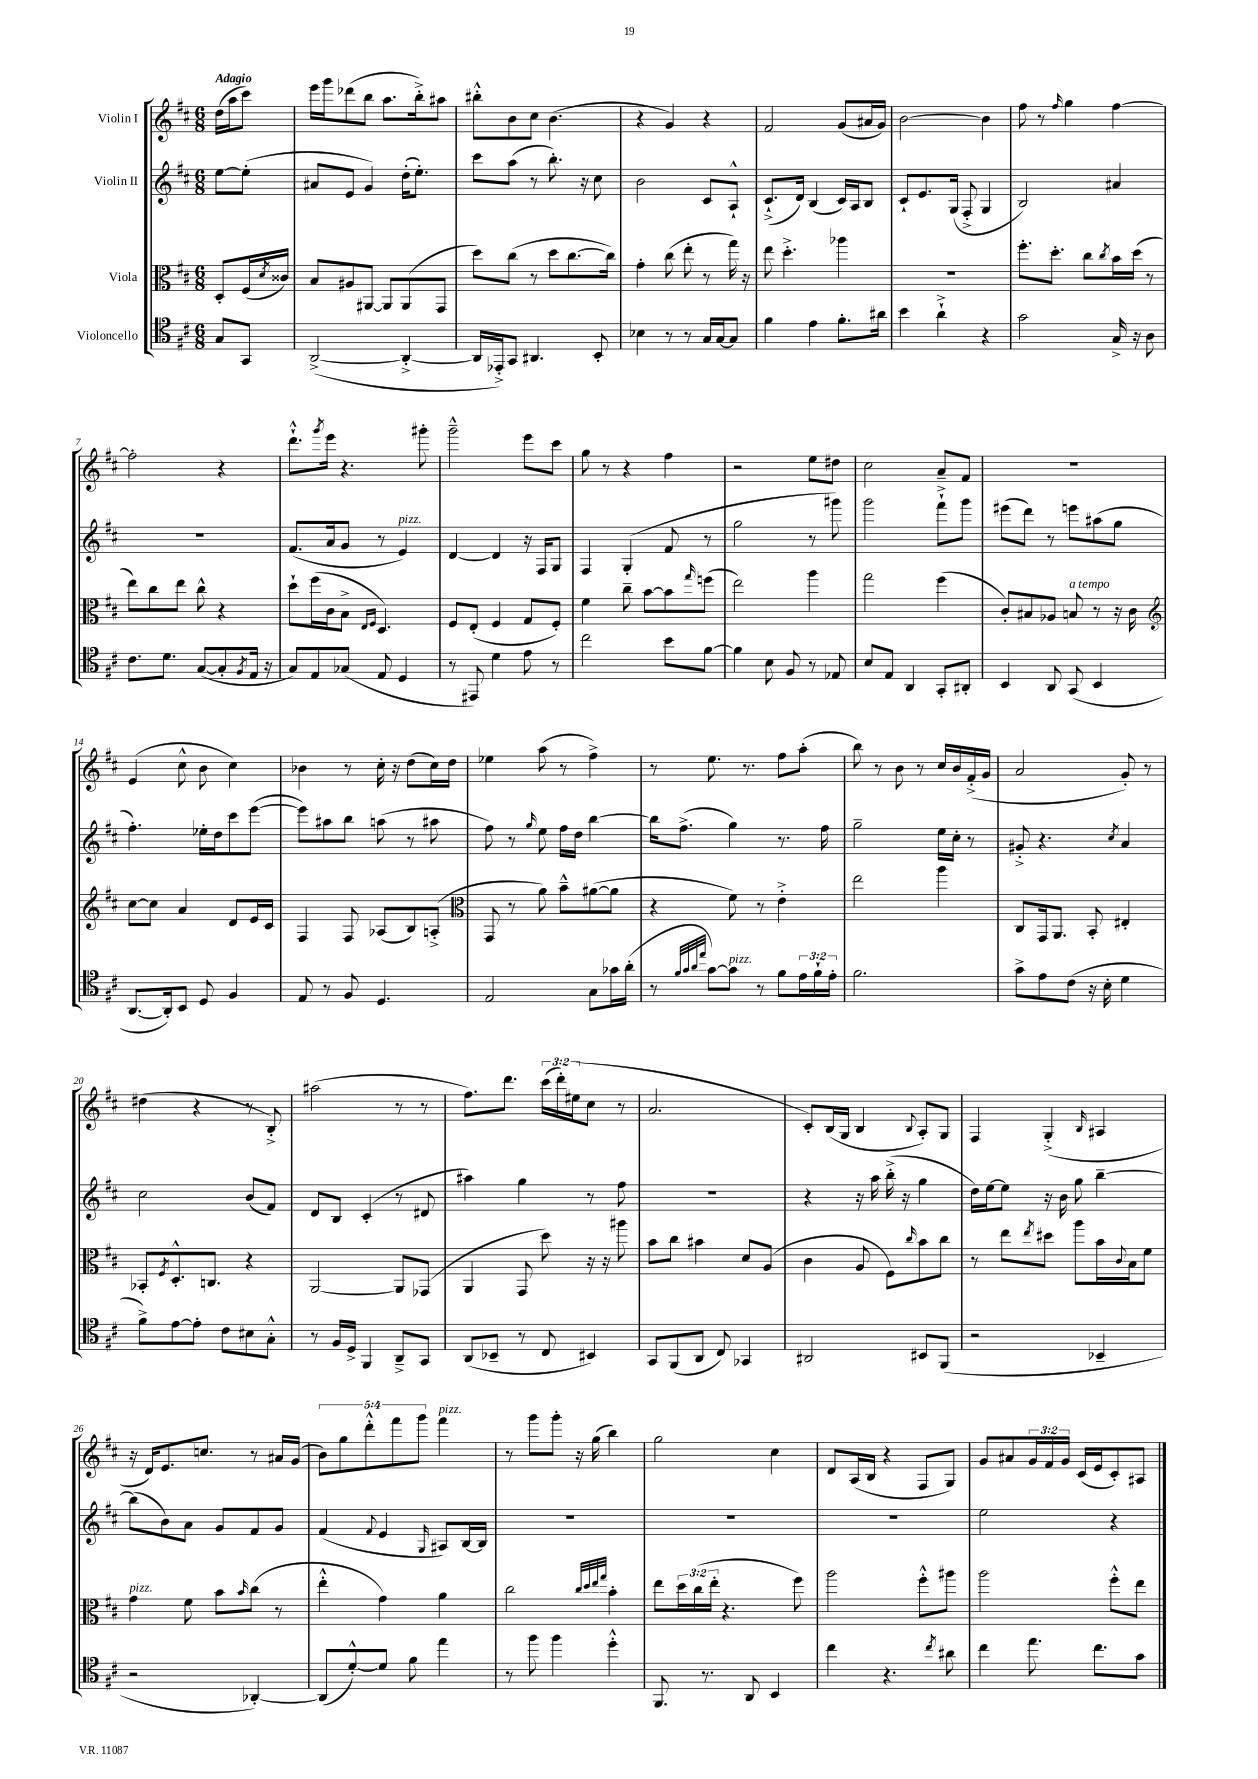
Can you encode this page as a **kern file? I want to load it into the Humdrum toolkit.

**kern	**kern	**kern	**kern
*staff4	*staff3	*staff2	*staff1
*clefC4	*clefC3	*clefG2	*clefG2
*k[f#c#]	*k[f#c#]	*k[f#c#]	*k[f#c#]
*M6/8	*M6/8	*M6/8	*M6/8
8G	8D'	[8ee	(16dd
.	.	.	16aa
8GG	(16F#	(8ee']	8ccc#)
.	8qd	.	.
.	16c##)	.	.
=	=	=	=
([2AA^	8B	8a#	16eee
.	.	.	16ggg
.	8A#	8e	(8ddd-
.	[8AA#	4g)	8bb
.	8AA#]	.	8.aa
4AA'^_	(8AA#	(16dd'	.
.	.	8.ee')	16bb'^)
.	8GG	.	8aa#
=	=	=	=
16AA]	8dd)	8ccc#	8bb#'^^
16EE-'^)	.	.	.
8GG	(8cc#	(8aa	8b
4.AA#	8r	8r	8cc#
.	8dd	8.bb')	(4.b
.	[8.cc#	.	.
.	.	16r	.
8BB'	.	8cc#	.
.	16cc#])	.	.
=	=	=	=
4B-	4g'	2b	4r
8r	(8cc#	.	4g)
8r	8ee'	.	.
16G	8r	8c#	4r
[16G	.	.	.
8G]	16gg)	8A`^^	.
.	16r	.	.
=	=	=	=
4f#	8ee	(8.c#`^	2f#
.	4.dd'^	.	.
.	.	16d)	.
4e	.	(4B	.
8.f#'	4aa-	16c#)	(8g
.	.	16A	.
.	.	8B	16a#
16a#	.	.	16g)
=	=	=	=
4b	2.r	8c#`	[2b
.	.	8.e	.
4a`^	.	.	.
.	.	(16G	.
.	.	8F#'^	.
4r	.	4G	4b]
=	=	=	=
2g	8.ff#'	2B)	8ff#
.	.	.	8r
.	8.dd'	.	.
.	.	.	16qqff#
.	.	.	4gg
.	8cc#	.	.
.	8qcc#	.	.
16G^	16b	4a#	[4ff#
16r	(16dd	.	.
8A	8r	.	.
=	=	=	=
8.c#	8ee)	2.r	2ff#']
.	8cc#	.	.
8.d	.	.	.
.	8ee	.	.
([8G	8cc#^^	.	.
8G']	4r	.	4r
8qF#	.	.	.
16E	.	.	.
16r	.	.	.
=	=	=	=
8G)	8dd`	(8.f#	8.ddd`^^
8E	(16ff#	.	.
.	.	.	8qggg
.	16c#	16a	16eee
(8G-	8B^	8g	4.r
.	16qqE	.	.
.	16qqF#	.	.
8E	4.D)	8r	.
4D	.	4e)	.
.	.	.	8ggg#'
=	=	=	=
8r	8F#	[4d	2ggg~^^
8EE#)	(8E'	.	.
4d	4F#	4d]	.
8e	8G	16r	8eee
.	.	16F#	.
8r	8F#')	8G	8ccc#
=	=	=	=
2cc#	4f#	4F#	8gg
.	.	.	8r
.	8cc#~	(4G'	4r
.	[8b	.	.
8b	8b]	8f#	4ff#
.	16qqgg	.	.
[8f#	(8ff	8r	.
=	=	=	=
4f#]	2ee)	2gg	2r
8B	.	.	.
8F#	.	.	.
8r	4aa	8r	8ee
8E-	.	8ggg#)	8dd#
=	=	=	=
8B	2gg	2ggg	2cc#
8E	.	.	.
4AA	.	.	.
8GG'	(4ff#	8fff#`^	8a~
8AA#'	.	8ggg	8f#
=	=	=	=
4BB	8c#')	(8eee#	2.r
.	8B#	8ddd)	.
8AA	8A-	8r	.
(8GG	8B	8eee	.
4BB	8r	(8aa#	.
.	16r	8gg	.
.	16c#	.	.
=	=	=	=
*	*clefG2	*	*
[8.AA	[8cc#	4.ff#')	(4e
.	8cc#]	.	.
16AA'])	.	.	.
8BB	4a	.	8cc#^^
8D	.	16ee-'	8b
.	.	16dd	.
4F#	8d	8ccc#	4cc#)
.	16e	([8eee	.
.	16c#	.	.
=	=	=	=
8E	4F#	8eee])	4b-
8r	.	8aa#	.
8F#	8F#	8bb	8r
4.D	(8A-	(8aa	16cc#'
.	.	.	16r
.	8B)	8r	(8dd
.	(8A'^	8aa#	16cc#)
.	.	.	16dd
=	=	=	=
*	*clefC3	*	*
2E	8GG	8ff#)	4ee-
.	8r	8r	.
.	.	16qqgg	.
.	8a)	8ee	(8aa
.	8b~^^	16ff#	8r
.	.	16dd	.
8G	([8a#	[4bb	4ff#^)
16g-	8a#]	.	.
(16a'	.	.	.
=	=	=	=
8r	4r	16bb]	8r
.	.	(8.ff#^	.
32qqf#	.	.	.
32qqg	.	.	.
32qqa	.	.	.
32qqee	.	.	.
[8g)	.	.	8.ee
8g]	8f#)	4gg)	.
.	.	.	8.r
8r	8r	.	.
8f#	4e'^	8.r	8ff#
24e	.	.	(8aa'
24f#`	.	.	.
.	.	16ff#	.
24e'	.	.	.
=	=	=	=
2.f#	2ee	2gg~	8bb)
.	.	.	8r
.	.	.	8b
.	.	.	8r
.	4aa	16ee	16cc#
.	.	16cc#'	16b
.	.	8r	(16f#'^
.	.	.	16g
=	=	=	=
8g^	8C#	8g#'^	2a
8e	16GG	4.r	.
.	8.AA	.	.
(8c#	.	.	.
16r	8BB'	.	.
16B'	.	.	.
.	.	8qcc#	.
4d	4E#'	4a	8g')
.	.	.	8r
=	=	=	=
8f#^)	8BB-'	2cc#	(4dd#
.	8qF#	.	.
[8e	8.D'^^	.	.
8e']	.	.	4r
.	8.C	.	.
8c#	.	.	.
8B#	4r	(8b	8r
8G'^^	.	8f#)	8B'^)
=	=	=	=
8r	[2AA	8d	(2aa#
16F#	.	8B	.
16D^	.	.	.
4FF#	.	(4c#'	.
8AA~^	8AA]	8r	8r
8GG	(8GG-	8d#	8r
=	=	=	=
(8AA	4AA	4aa#)	8.ff#)
8BB-~	.	.	.
.	.	.	8.ddd
8r	8GG	4gg	.
8C#	8dd)	.	(24ccc#
.	.	.	24ddd')
.	.	.	(24ee#
4BB#)	16r	8r	8cc#
.	16r	.	.
.	8aa#	8ff#	8r
=	=	=	=
8GG	8b	2.r	2.a
(8FF#	8cc#	.	.
8AA	4b#	.	.
8C#)	.	.	.
4GG-	8d	.	.
.	(8A	.	.
=	=	=	=
2AA#	4c#	4r	8c#')
.	.	.	(16B
.	.	.	16G
.	8A	16r	4B
.	.	16aa	.
.	8F#)	(16bb'^	.
.	.	16r	.
.	16qqcc#	.	8qqB
8BB#	8b	4gg	8A')
(8FF#	8cc#	.	8G
=	=	=	=
2r	8r	16dd)	4F#
.	.	[16ee	.
.	8ee	8ee]	.
.	8qee	.	.
.	8dd#	16r	(4G'^
.	.	16b	.
.	8aa	8gg	.
.	.	.	16qqB
4BB-~	16b	[4bb~	4A#
.	8qqc#	.	.
.	16B	.	.
.	8f#	.	.
=	=	=	=
2r	4g	(8bb]	16r
.	.	.	16d)
.	.	8b)	8.e
.	8f#	8a	.
.	.	.	8.cc
.	8b	8g	.
.	16qqb	.	.
[4AA-')	(8cc#	8f#	8r
.	8r	8g	16a#
.	.	.	(16g
=	=	=	=
(8AA-]	4ee'^^	(4f#	10b)
.	.	.	10gg
[8d'^^)	.	.	.
.	.	.	10ddd'^^
.	.	8qqf#	.
8d]	4g)	4e	.
.	.	.	10fff#
8f#	.	.	.
.	.	.	10ggg
.	.	16qqG	.
4ee	4a	8A#)	4fff#
.	.	[16B	.
.	.	16B]	.
=	=	=	=
8r	2cc#	2.r	8r
8ff#	.	.	8ggg
4ff#	.	.	8ggg'
.	.	.	16r
.	.	.	(16gg
.	32qqcc#	.	.
.	32qqdd	.	.
.	32qqee	.	.
.	32qqgg	.	.
4dd'^^	4b'	.	4bb)
=	=	=	=
8.FF#	8ee	2.r	2gg
.	24dd	.	.
.	(24cc#	.	.
8.r	.	.	.
.	24ee'	.	.
.	4.r	.	.
8AA	.	.	.
4BB	.	.	4cc#
.	8ff#)	.	.
=	=	=	=
4cc#	2aa	2.r	8d
.	.	.	(16A
.	.	.	16B
4.r	.	.	4r
.	8ff#'^^	.	8F#
8qcc#	.	.	.
8a#	8aa#	.	8G)
=	=	=	=
4cc#	2aa	2ee	8g
.	.	.	8a#
8.ee	.	.	24g
.	.	.	24f#
.	.	.	24g
.	.	.	(16c#
8.cc#	.	.	16e
.	8ff#'^^	4r	8c#')
8g	8ee	.	8A#
==	==	==	==
*-	*-	*-	*-
